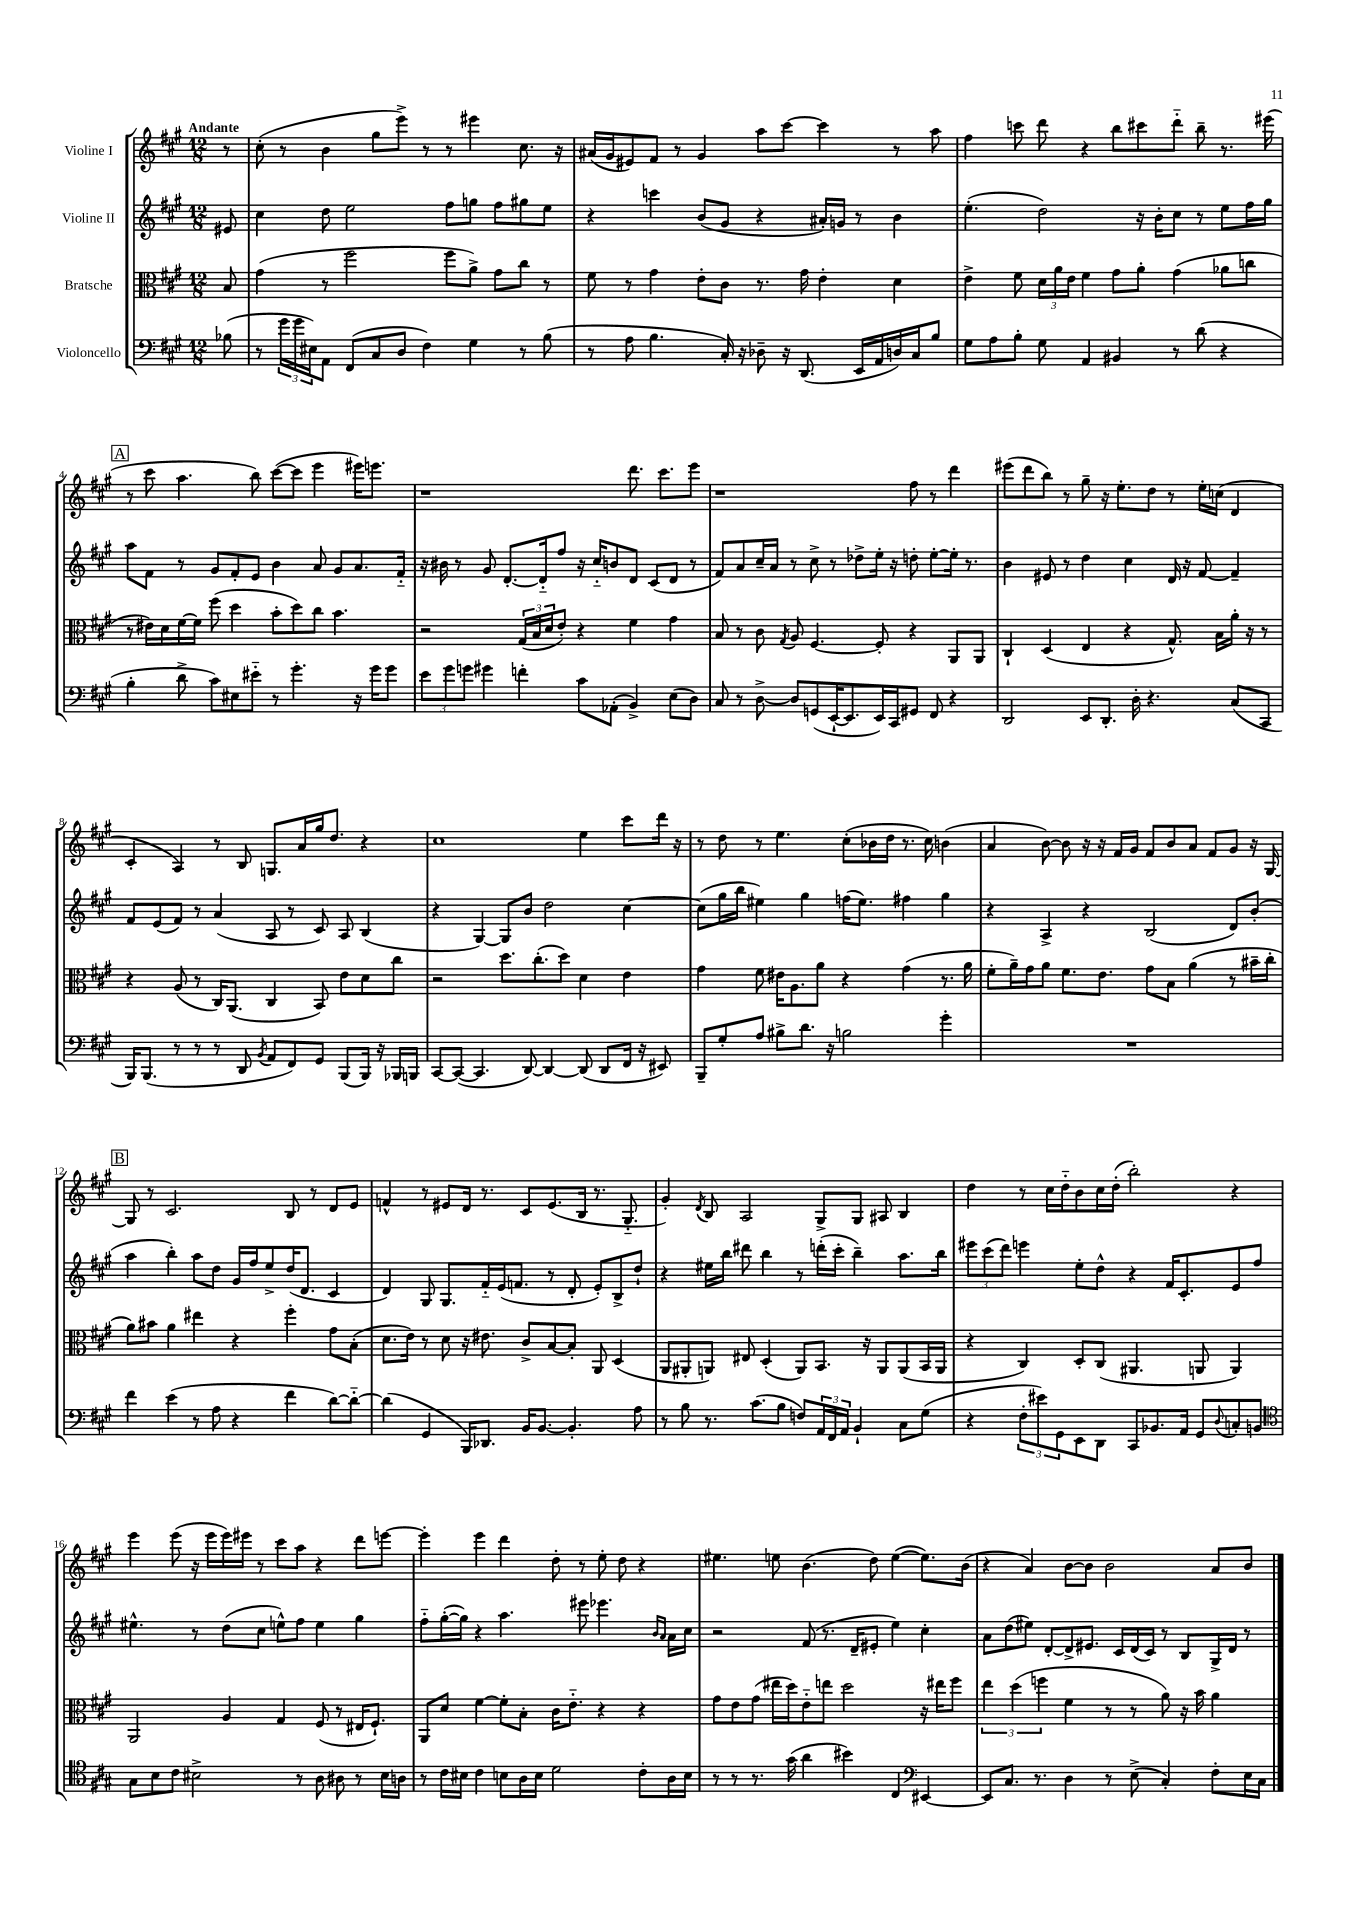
<<
\new StaffGroup <<
\new Staff = "s0" \with { instrumentName = "Violine I" } {
    \clef treble \key a \major \numericTimeSignature \time 12/8 \partial 8 \tempo "Andante"
    r8 |
    cis''8-.( r8 b'4 gis''8 e'''8->) r8 r8 eis'''4 cis''8. r16 |
    ais'16( gis'16 eis'8) fis'8 r8 gis'4 a''8 cis'''8~ cis'''4 r8 a''8 |
    fis''4 c'''8 d'''8 r4 b''8 cis'''8 d'''8-_ b''8-- r8. eis'''16( |
    \mark \markup { \box "A" } r8 cis'''8 a''4. b''8) cis'''8~( cis'''8 e'''4 eis'''16) e'''8. |
    r1 d'''8. cis'''8. e'''8 |
    r1 fis''8 r8 d'''4 |
    eis'''8( d'''8 b''8) r8 gis''8-- r16 e''8.-. d''8 r8 e''16-. c''16( d'4 |
    cis'4-. a4) r8 b8 g8. a'16 gis''16 d''8. r4 |
    cis''1 e''4 cis'''8 d'''16 r16 |
    r8 d''8 r8 e''4. cis''8-.( bes'16 d''16 r8. cis''16) b'4( |
    a'4 b'8~) b'8 r16 r16 fis'16 gis'16 fis'8 b'8 a'8 fis'8 gis'8 r16 gis16~ |
    \mark \markup { \box "B" } gis8 r8 cis'2. b8 r8 d'8 e'8 |
    f'4-^ r8 eis'8 d'16 r8. cis'8 eis'8.( b16 r8. gis8.-_ |
    gis'4-.) \acciaccatura { d'8 } b8 a2 gis8-> gis8 ais8 b4 |
    d''4 r8 cis''16 d''16-_ b'8 cis''16 d''16-.( b''2-.) r4 |
    e'''4 e'''8( r16 e'''16 e'''16) eis'''16 r8 cis'''8 a''8 r4 d'''8 e'''8~ |
    e'''4-. e'''4 d'''4 d''8-. r8 e''8-. d''8 r4 |
    eis''4. e''8 b'4.( d''8) e''4~( e''8.) b'16( |
    r4 a'4) b'8~ b'8 b'2 a'8 b'8 \bar "|." |
}
\new Staff = "s1" \with { instrumentName = "Violine II" } {
    \clef treble \key a \major \numericTimeSignature \time 12/8 \partial 8
    eis'8 |
    cis''4 d''8 e''2 fis''8 g''8 fis''8 gis''8 e''8 |
    r4 c'''4 b'8( gis'8 r4 ais'16-.) g'16 r8 b'4 |
    e''4.-.( d''2) r16 b'16-. cis''8 r8 e''8 fis''16 gis''16 |
    \mark \markup { \box "A" } a''8 fis'8 r8 gis'8 fis'8-. e'8 b'4 a'8 gis'8 a'8. fis'16-_ |
    r16 bis'16 r8 gis'8 d'8.~-. d'16-_ fis''8 r16 cis''16-_ b'8 d'8 cis'8( d'8 r8 |
    fis'8) a'8 cis''16-- a'16 r8 cis''8-> r8 des''8-> e''16-. r16 d''8-. e''8~-. e''16-. r8. |
    b'4 eis'8 r8 d''4 cis''4 d'16 r16 fis'8~ fis'4-- |
    fis'8 e'8( fis'8) r8 a'4( a8 r8 cis'8) a8 b4( |
    r4 gis4~) gis8 b'8 d''2 cis''4~ |
    cis''8( gis''16 b''16 eis''4) gis''4 f''16( eis''8.) fis''4 gis''4 |
    r4 a4-> r4 b2( d'8) b'8-.( |
    \mark \markup { \box "B" } a''4 b''4-.) a''8 d''8 gis'16 fis''16 e''8-> d''16( d'8. cis'4 |
    d'4) gis8 gis8. fis'16-_ e'16( f'8. r8 d'8-. e'8-.) b8-> d''8-! |
    r4 eis''16 b''16 dis'''8 b''4 r8 d'''16-.( cis'''16-. b''4--) a''8. b''16 |
    \tuplet 3/2 { eis'''8 cis'''8( d'''8) } e'''4 e''8-. d''8-^ r4 fis'16 cis'8.-. e'8 fis''8 |
    eis''4.-^ r8 d''8( cis''8 e''8-^) fis''8 e''4 gis''4 |
    fis''8-_ gis''16~-.( gis''16) r4 a''4. eis'''8 ees'''4. \grace { b'16 a'16 } a'16 cis''16 |
    r2 fis'8( r8. d'16-- eis'8-. e''4) cis''4-. |
    a'8 d''8( eis''8) d'8~-. d'8-> eis'8. cis'16 d'16( cis'16) r8 b8 gis16-> d'16 r8 \bar "|." |
}
\new Staff = "s2" \with { instrumentName = "Bratsche" } {
    \clef alto \key a \major \numericTimeSignature \time 12/8 \partial 8
    b8 |
    gis'4( r8 fis''2 fis''8 a'8->) gis'8 cis''8 r8 |
    fis'8 r8 gis'4 e'8-. cis'8 r8. gis'16 e'4-. d'4 |
    e'4-> fis'8 \tuplet 3/2 { d'16 a'16 e'16 } fis'4 gis'8 a'8-. gis'4( aes'8 c''8 |
    \mark \markup { \box "A" } r8 eis'16) d'16 fis'16~ fis'16 fis''8( d''4 b'8-. d''8) cis''8 b'4. |
    r2 \tuplet 3/2 { gis16( b16 d'16 } e'8-.) r4 fis'4 gis'4 |
    b8 r8 cis'8 \acciaccatura { gis8 } a8 fis4.~ fis8-. r4 a,8 a,8 |
    cis4-! d4( e4 r4 gis8.-^) b16 a'16-. r16 r8 |
    r4 a8( r8 cis16) a,8.( cis4 b,8) e'8 d'8 cis''8 |
    r2 d''8. cis''8.-.( d''8) d'4 e'4 |
    gis'4 fis'8 eis'16 a8. a'8 r4 gis'4( r8. a'16 |
    fis'8-. a'16--) gis'16 a'8 fis'8. e'8. gis'8 b8 a'4( r8 bis'16-- cis''16-. |
    \mark \markup { \box "B" } a'8) bis'8 a'4 eis''4 r4 fis''4-. gis'8 b8-.( |
    d'8. e'16) r8 d'8 r16 eis'8. cis'8-> b8~ b8-. a,8 d4( |
    a,8 ais,8-. a,8) eis8 d4-.( a,8) b,8. r16 a,8 a,8( b,16 a,16 |
    r4 cis4) d8-. cis8( ais,4. a,8 a,4) |
    a,2 a4 gis4 fis8( r8 eis16 fis8.-!) |
    a,8 d'8 fis'4~ fis'8-. b8-. cis'16 e'8.-_ r4 r4 |
    gis'8 e'8 gis'8( eis''16 d''16) e'8-_ e''8 d''2 r16 eis''16 fis''8 |
    \tuplet 3/2 { e''4 d''4( f''4 } fis'4 r8 r8 a'8) r16 b'16 a'4 \bar "|." |
}
\new Staff = "s3" \with { instrumentName = "Violoncello" } {
    \clef bass \key a \major \numericTimeSignature \time 12/8 \partial 8
    bes8( |
    r8 \tuplet 3/2 { gis'16 gis'16 eis16) } a,8 fis,8( cis8 d8 fis4) gis4 r8 b8( |
    r8 a8 b4. cis16-.) r16 des8-- r16 d,8.( e,16 a,16 d16) cis16 b8 |
    gis8 a8 b8-. gis8 a,4 bis,4 r8 d'8( r4 |
    \mark \markup { \box "A" } b4-. d'8-> cis'8) eis8 eis'8-_ r8 gis'4.-. r16 gis'16 gis'8 |
    \tuplet 3/2 { e'8 gis'8 g'8 } gis'4 f'4-. cis'8 aes,8-.( b,4->) e8( d8) |
    cis8 r8 d8~-> d8 g,8( e,16~-! e,8. e,16) cis,16 gis,8 fis,8 r4 |
    d,2 e,8 d,8.-. d16-. r4. cis8( cis,8 |
    b,,16) b,,8.( r8 r8 r8 d,8 \acciaccatura { b,8 } a,8 fis,8) gis,8 b,,8( b,,16) r16 bes,,16 b,,16 |
    cis,8~ cis,8~( cis,4. d,8~) d,4~ d,8( d,8 fis,16 r16 eis,8) |
    b,,8-- gis8-. a8 bis8-> d'8. r16 b2 gis'4-. |
    R1. |
    \mark \markup { \box "B" } fis'4 e'4( r8 a8 r4 fis'4 d'8~) d'8~-_ |
    d'4( gis,4 b,,16) des,8. b,16 b,8.~ b,4.-. a8 |
    r8 b8 r8. cis'8.( b8 f8) \tuplet 3/2 { a,16 fis,16 a,16 } b,4-! cis8 gis8( |
    r4 \tuplet 3/2 { fis8-. eis'8) gis,8 } e,8 d,8 cis,8 bes,8. a,16 gis,8 \appoggiatura { d8 } c8-. b,8 |
    \clef tenor gis8 b8 cis'8 bis2-> r8 a8 ais8 r8 bis16 a16 |
    r8 cis'16 bis16 cis'4 b8 a16 b16 d'2 cis'8-. a16 b16 |
    r8 r8 r8. gis'16( a'4 bis'4) cis4 \clef bass eis,4~ |
    eis,8 cis8. r8. d4 r8 e8->( cis4-.) fis8-. e16 cis16 \bar "|." |
}
>>
>>
